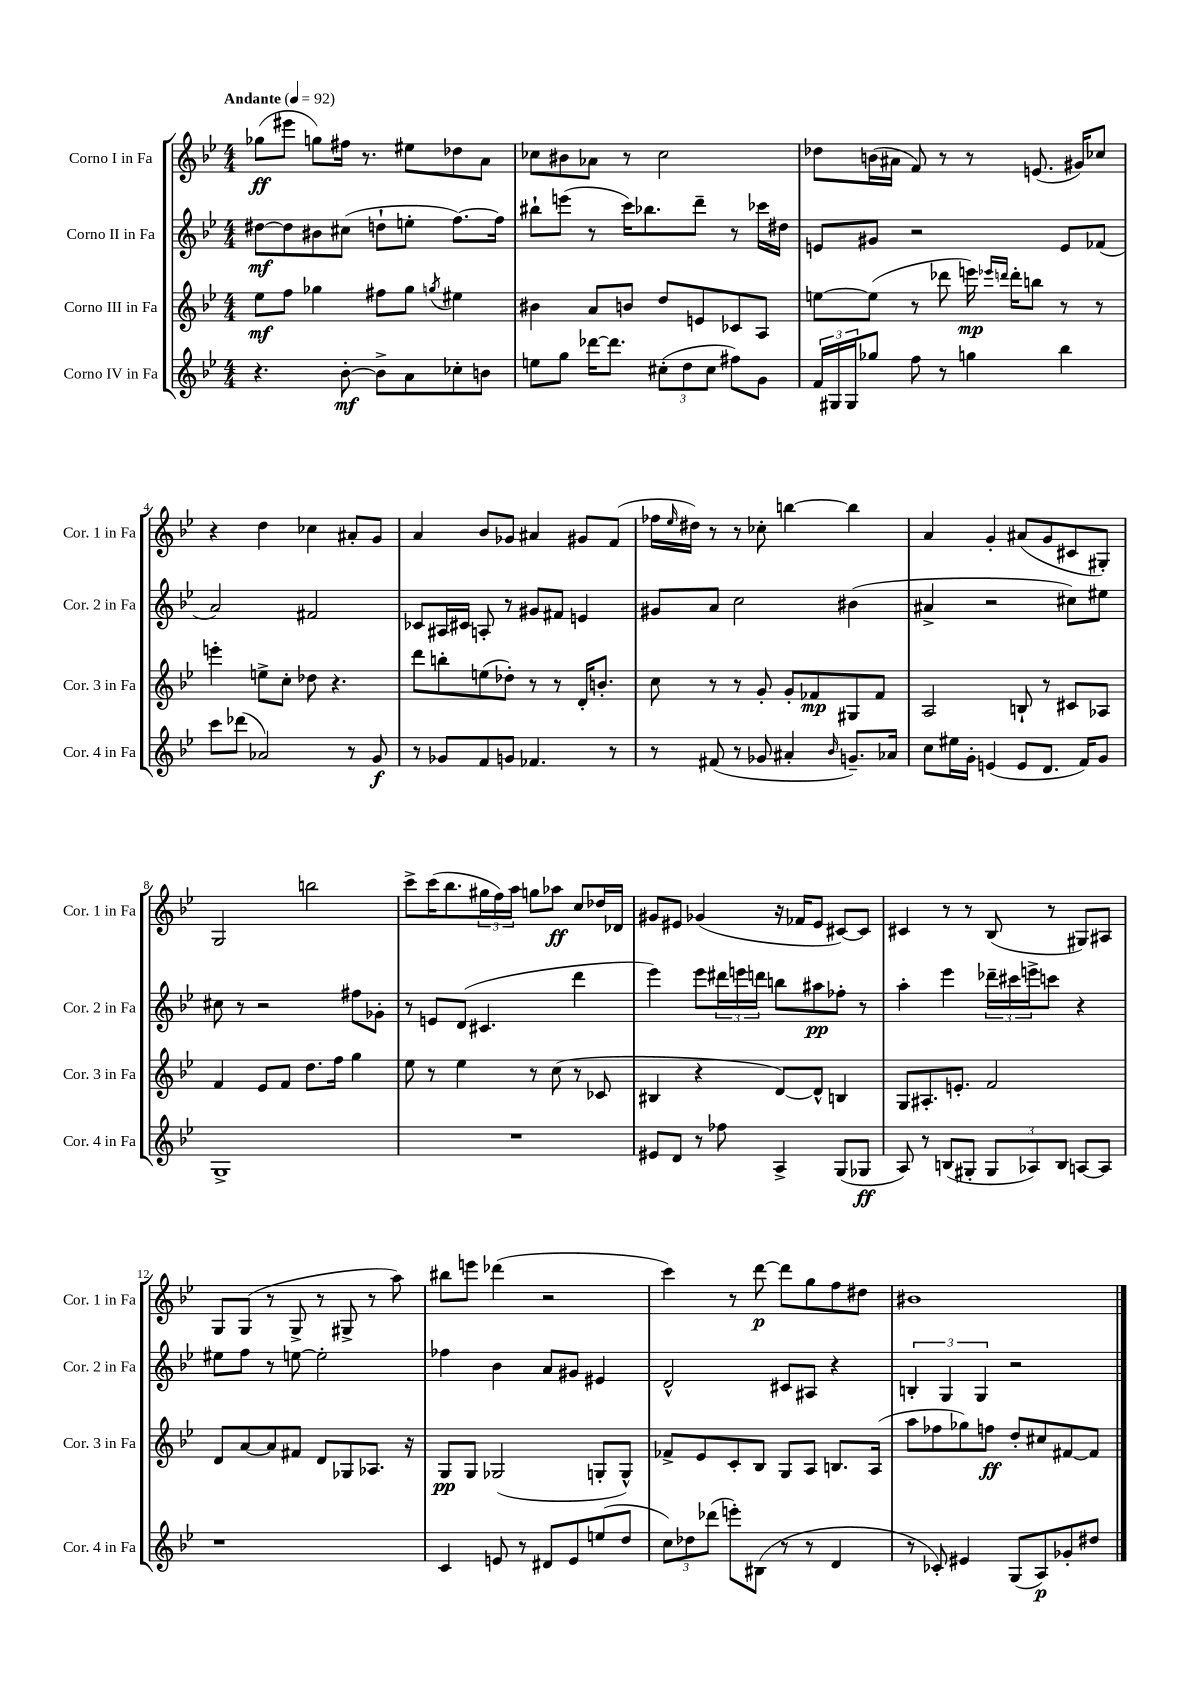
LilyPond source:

<<
\new StaffGroup <<
\new Staff = "s0" \with { instrumentName = "Corno I in Fa" shortInstrumentName = "Cor. 1 in Fa" } {
    \clef treble \key bes \major \numericTimeSignature \time 4/4 \tempo "Andante" 4 = 92
    ges''8\ff( eis'''8 g''8) fis''16 r8. eis''8 des''8 a'8 |
    ces''8 bis'8 aes'8 r8 ces''2 |
    des''8 b'16( ais'16 f'8) r8 r8 e'8.( gis'16) ces''8 |
    r4 d''4 ces''4 ais'8-. g'8 |
    a'4 bes'8 ges'8 ais'4 gis'8 f'8( |
    fes''16 \grace { ees''16 } dis''16) r8 r8 ces''8-. b''4~ b''4 |
    a'4 g'4-. ais'8( g'8 cis'8 gis8-.) |
    g2 b''2 |
    c'''8-> c'''16( bes''8. \tuplet 3/2 { gis''16 f''16) a''16 } g''8 aes''8\ff c''8 des''16 des'16 |
    gis'8 eis'8 ges'4( r16 fes'16 eis'8 cis'8~) cis'8 |
    cis'4 r8 r8 bes8( r8 gis8) ais8 |
    g8 g8( r8 g8-> r8 gis8-> r8 a''8) |
    bis''8 e'''8 des'''4( r2 |
    c'''4) r8 d'''8~\p d'''8 g''8 f''8 dis''8 |
    bis'1 \bar "|." |
}
\new Staff = "s1" \with { instrumentName = "Corno II in Fa" shortInstrumentName = "Cor. 2 in Fa" } {
    \clef treble \key bes \major \numericTimeSignature \time 4/4
    dis''8~\mf dis''8 bis'8 cis''8( d''8-! e''8-. f''8.~) f''16 |
    bis''8-! e'''8( r8 c'''16) bes''8. d'''8-- r8 ces'''16 dis''16 |
    e'8 gis'8 r2 e'8 fes'8( |
    a'2) fis'2 |
    ces'8 ais16 cis'16 a8-. r8 gis'8 fis'8 e'4 |
    gis'8 a'8 c''2 bis'4( |
    ais'4-> r2 cis''8) eis''8 |
    cis''8 r8 r2 fis''8 ges'8-. |
    r8 e'8 d'8( cis'4. d'''4 |
    ees'''4) ees'''8 \tuplet 3/2 { dis'''16 e'''16 d'''16 } b''8 ais''8\pp fes''8-. r8 |
    a''4-. ees'''4 \tuplet 3/2 { des'''16-- cis'''16 e'''16-> } c'''8 r4 |
    eis''8 f''8 r8 e''8~ e''2-. |
    fes''4 bes'4 a'8 gis'8 eis'4 |
    d'2-^ cis'8 ais8 r4 |
    \tuplet 3/2 { b4-. g4 g4 } r2 \bar "|." |
}
\new Staff = "s2" \with { instrumentName = "Corno III in Fa" shortInstrumentName = "Cor. 3 in Fa" } {
    \clef treble \key bes \major \numericTimeSignature \time 4/4
    ees''8\mf f''8 ges''4 fis''8 ges''8 \acciaccatura { g''8 } eis''4 |
    bis'4 a'8 b'8 d''8 e'8 ces'8 a8 |
    e''8~ e''8( r8 des'''8 e'''16\mp) \grace { ees'''16 d'''16 } d'''16-. b''8 r8 r8 |
    e'''4-. e''8-> c''8-. des''8 r4. |
    d'''8 b''8-. e''8( des''8-.) r8 r8 d'16-. b'8.-. |
    c''8 r8 r8 g'8-. g'8-. fes'8\mp gis8 fes'8 |
    a2 b8-! r8 cis'8 aes8 |
    f'4 ees'8 f'8 d''8. f''16 g''4 |
    ees''8 r8 ees''4 r8 c''8( r8 ces'8 |
    bis4 r4 d'8~) d'8-^ b4 |
    g8 ais8.-. e'8.-. f'2 |
    d'8 a'8~ a'8 fis'8 d'8 ges8 aes8. r16 |
    g8\pp g8 ges2( g8-. g8-^) |
    fes'8-> ees'8 c'8-. bes8 g8 a8 b8. a16( |
    a''8 fes''8 ges''8) f''8\ff d''8-. cis''8 fis'8~ fis'8 \bar "|." |
}
\new Staff = "s3" \with { instrumentName = "Corno IV in Fa" shortInstrumentName = "Cor. 4 in Fa" } {
    \clef treble \key bes \major \numericTimeSignature \time 4/4
    r4. bes'8~-.\mf bes'8-> a'8 ces''8-. b'8 |
    e''8 g''8 des'''16~ des'''8. \tuplet 3/2 { cis''8-.( d''8 cis''8 } fis''8) g'8 |
    \tuplet 3/2 { f'16 gis16 gis16 } ges''8 f''8 r8 g''4 bes''4 |
    c'''8 des'''8( aes'2) r8 g'8\f |
    r8 ges'8 f'8 g'8 fes'4. r8 |
    r8 fis'8( r8 ges'8 ais'4-. \grace { bes'16 } g'8.--) aes'16 |
    c''8 eis''16 g'16-. e'4( e'8 d'8. f'16) g'8 |
    g1-> |
    R1 |
    eis'8 d'8 r8 fes''8 a4-> g8( ges8\ff |
    a8) r8 b8( gis8-. \tuplet 3/2 { gis8 aes8) b8 } a8~ a8 |
    r1 |
    c'4 e'8 r8 dis'8 e'8 e''8( d''8 |
    \tuplet 3/2 { c''8) des''8 des'''8( } e'''8-.) bis8( r8 r8 d'4 |
    r8 ces'8-.) eis'4 g8( a8\p) ges'8-. dis''8 \bar "|." |
}
>>
>>
